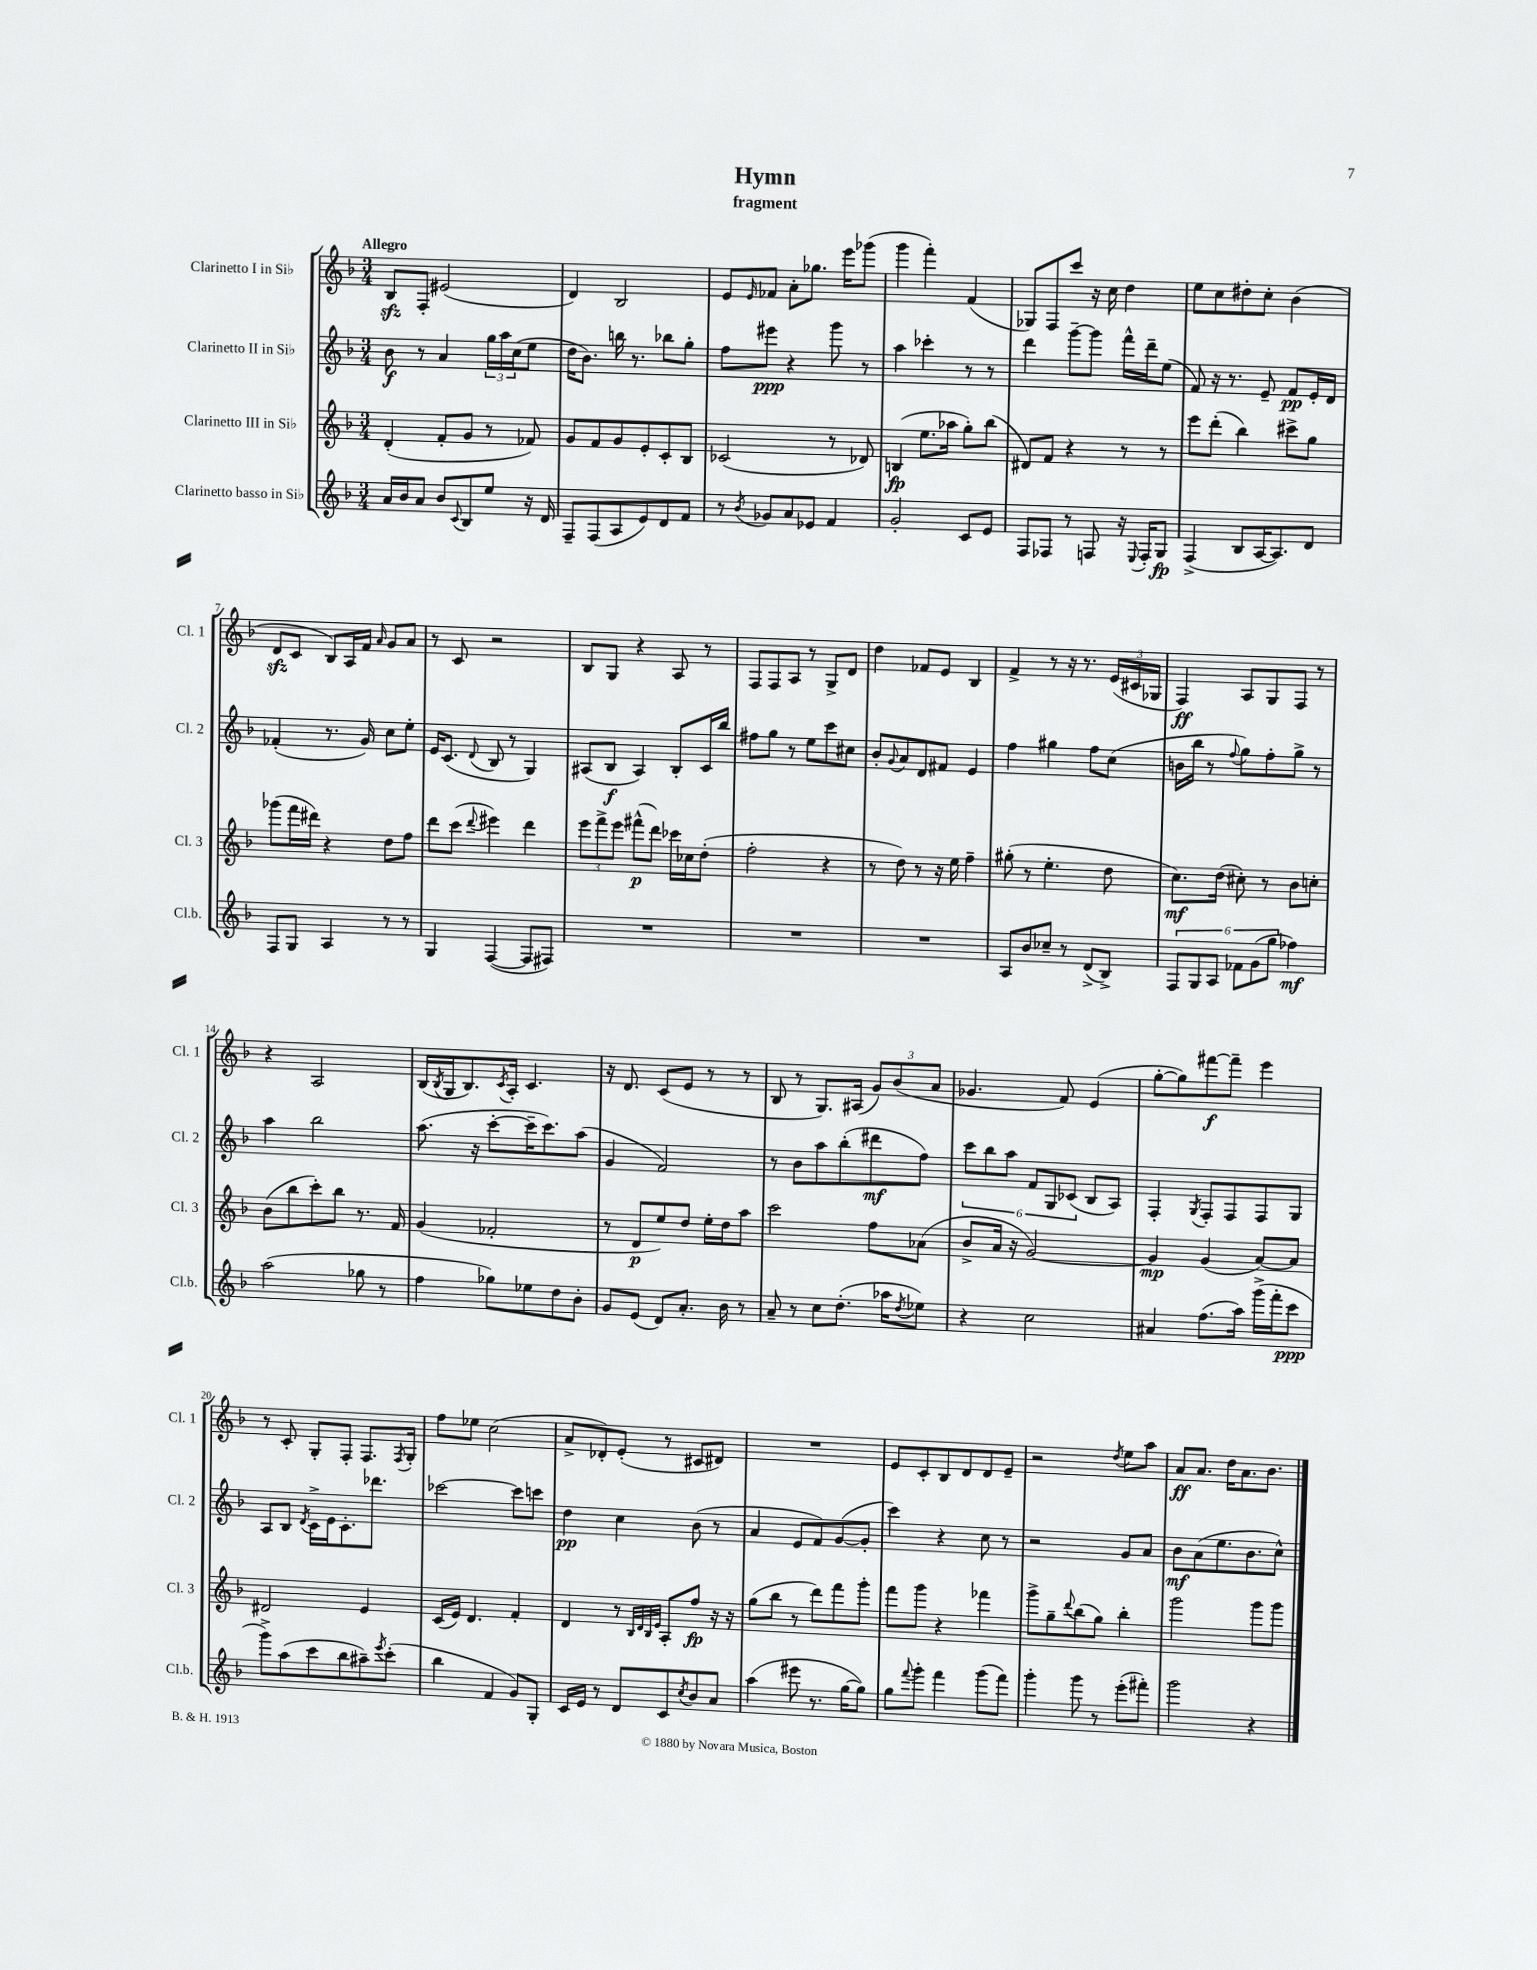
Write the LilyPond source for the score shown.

\header { title = "Hymn" subtitle = "fragment" }
<<
\new StaffGroup <<
\new Staff = "s0" \with { instrumentName = "Clarinetto I in Sib" shortInstrumentName = "Cl. 1" } {
    \clef treble \key f \major \numericTimeSignature \time 3/4 \tempo "Allegro"
    bes8\sfz f8-. eis'2( |
    d'4) bes2 |
    e'8 \grace { e'16 } fes'8 a'8-. ges''8. e'''16 ges'''8( |
    g'''4 f'''4-.) f'4( |
    ges8) f8 c'''8 r16 c''16 d''4 |
    e''8 c''8 dis''8-. c''8-. bes'4( |
    d'8\sfz c'8 bes8) a16 f'16 \grace { a'16 } g'8 a'8 |
    r8 c'8 r2 |
    bes8 g8 r4 a8 r8 |
    f8 f8 a8 r8 g8-> d'8 |
    d''4 fes'8 e'8 bes4 |
    f'4-> r8 r16 r8. \tuplet 3/2 { e'16( cis'16 ges16 } |
    f4\ff) a8 g8 f8 r8 |
    r4 a2 |
    bes16( \acciaccatura { bes8 } g16 bes8.) \acciaccatura { c'8 } a16-. c'4. |
    r16 d'8. c'8( e'8 r8 r8 |
    bes8 r8 g8.) ais16( \tuplet 3/2 { g'8) bes'8( a'8 } |
    ges'4. f'8) e'4( |
    g''8~-. g''8) fis'''8~\f fis'''8-- e'''4 |
    r8 c'8-. g8-. f8-. f8. \acciaccatura { f8 } g16-. |
    f''8 ees''8 c''2( |
    a'8-> des'8-.) e'8-.( r8 cis'8 dis'8) |
    R2. |
    e'8 c'8-. bes8 d'8 d'8 e'8-- |
    r2 \acciaccatura { d''8 } e''8 a''8 |
    a'8\ff a'8. d''16 a'8. bes'8. \bar "|." |
}
\new Staff = "s1" \with { instrumentName = "Clarinetto II in Sib" shortInstrumentName = "Cl. 2" } {
    \clef treble \key f \major \numericTimeSignature \time 3/4
    bes'8\f r8 a'4 \tuplet 3/2 { g''16 a''16 c''16( } e''8 |
    d''16 bes'8.) b''16 r8. bes''8 g''8-. |
    f''8 eis'''8\ppp r4 g'''8 r8 |
    a''4 ces'''4-. r8 r8 |
    d'''4 g'''8~-- g'''8 f'''16-^ d'''16-- e''8( |
    f'8) r16 r8. e'8-- f'8\pp e'16-. d'16 |
    fes'4-.( r8. g'16) c''8 e''8-. |
    e'16 c'8.( \appoggiatura { d'8 } bes8 r8 g4) |
    ais8( bes8\f ais4) bes8-. c'16 bes''16 |
    fis''8 g''8 r8 e''8 c'''8 cis''8 |
    bes'8-. \appoggiatura { g'8 } a'8 d'8 fis'8 e'4 |
    f''4 gis''4 f''8 c''8( |
    b'16 bes''16 r8 \appoggiatura { f''8 } g''8) f''8-. g''8-> r8 |
    a''4 bes''2 |
    a''8.( r16 c'''8~-. c'''16-- c'''8.) a''8( |
    g'4 f'2) |
    r8 bes'8 a''8 bes''8-.( dis'''8\mf f''8) |
    \tuplet 6/4 { c'''8 bes''8 a''8 f'8 g8 ces'8( } bes8 a8) |
    f4-. \acciaccatura { g8 } f8-. f8 f8 g8 |
    a8 bes8 \acciaccatura { d'8 } c'16-> e'16 c'8.-. des'''8. |
    ces'''2~ ces'''8 c'''8 |
    d''4\pp c''4 bes'8( r8 |
    a'4 e'8 f'8) g'8~( g'8-. |
    c'''4) r4 c''8 r8 |
    r2 g'8 a'8 |
    bes'8\mf a'8( e''8. bes'8. c''8-^) \bar "|." |
}
\new Staff = "s2" \with { instrumentName = "Clarinetto III in Sib" shortInstrumentName = "Cl. 3" } {
    \clef treble \key f \major \numericTimeSignature \time 3/4
    d'4-.( f'8-. g'8 r8 fes'8) |
    g'8 f'8 g'8 e'8-. c'8-. bes8 |
    ces'2( r8 des'8) |
    b4\fp( e''8. aes''16 g''8-.) bes''8( |
    dis'8) f'8 r4 r8 r8 |
    e'''8 d'''8-.( bes''4) cis'''8-> g''8 |
    ges'''8( f'''16 dis'''16) r4 d''8 f''8 |
    d'''8 c'''8( \appoggiatura { d'''8 } eis'''4) d'''4 |
    \tuplet 3/2 { e'''8 f'''8-> e'''8 } fis'''8-^\p( d'''8) ces'''16 ces''16 d''8-.( |
    f''2-. r4 |
    r8 d''8) r8 r16 e''16 f''4-- |
    gis''8-.( r8 e''4.-. d''8 |
    c''8.\mf) d''16( cis''8-.) r8 bes'8 c''8-. |
    bes'8( bes''8 c'''8-.) bes''8 r8. f'16 |
    g'4( fes'2-. |
    r8 d'8\p e''8) d''8 e''16-. d''16 a''8 |
    c'''2 f''8 aes'8( |
    bes'8-> a'16 r16 g'2~) |
    g'4\mp g'4( a'8~) a'8 |
    dis'2 e'4 |
    c'16( e'16) d'4. f'4-. |
    d'4 r8 \grace { bes32 d'32 bes32 e'32 } a8-. f''8\fp r16 r16 |
    g''8( bes''8 r8 d'''8) f'''8 g'''8-. |
    f'''8 g'''8 r4 fes'''4 |
    g'''8-> g''8-- \appoggiatura { d'''8 } bes''8( g''8) bes''4-. |
    g'''2 g'''8 g'''8 \bar "|." |
}
\new Staff = "s3" \with { instrumentName = "Clarinetto basso in Sib" shortInstrumentName = "Cl.b." } {
    \clef treble \key f \major \numericTimeSignature \time 3/4
    a'16 bes'16 a'8 bes'8 \appoggiatura { c'8 } bes8 e''8 r16 d'16 |
    f8-- f8( a8 e'8) d'8 f'8 |
    r8 \acciaccatura { bes'8 } ges'8 a'8 ees'8 f'4 |
    g'2-. c'8 e'8 |
    f8 fes8 r8 f8 r16 \appoggiatura { e8 } f16-. g8\fp |
    f4->( bes8 a16~ a8.) d'8 |
    f8 g8 a4 r8 r8 |
    g4 f4~( f8 fis8) |
    R2. |
    R2. |
    R2. |
    a8 bes'8 ces''8-- r8 d'8->( bes8->) |
    \tuplet 6/4 { f8 g8 a8 fes'8 g'8( g''8 } fes''4\mf) |
    a''2( ges''8 r8 |
    f''4 ges''8) ees''8 d''8 bes'8-. |
    g'8 e'8( d'8) a'8.-. bes'16 r8 |
    a'8-- r8 c''8 d''8.-.( aes''16 \acciaccatura { d''8 } ees''8) |
    r4 c''2 |
    ais'4 f''8.( a''16) g'''16->( f'''16-. c'''8\ppp |
    g'''8->) a''8( c'''8 bes''8 ais''8--) \acciaccatura { e'''8 } c'''8-.( |
    bes''4 f'4 g'8) g8-. |
    c'16 e'16 r8 d'8 c'8 \acciaccatura { c''8 } bes'8 a'8 |
    a''4( eis'''8 r8. g''16~ g''8) |
    g''8 \appoggiatura { f'''8 } g'''8-. f'''4 g'''8( f'''8) |
    g'''4-. g'''8 r8 e'''8-.( fis'''8-.) |
    g'''2 r4 \bar "|." |
}
>>
>>
